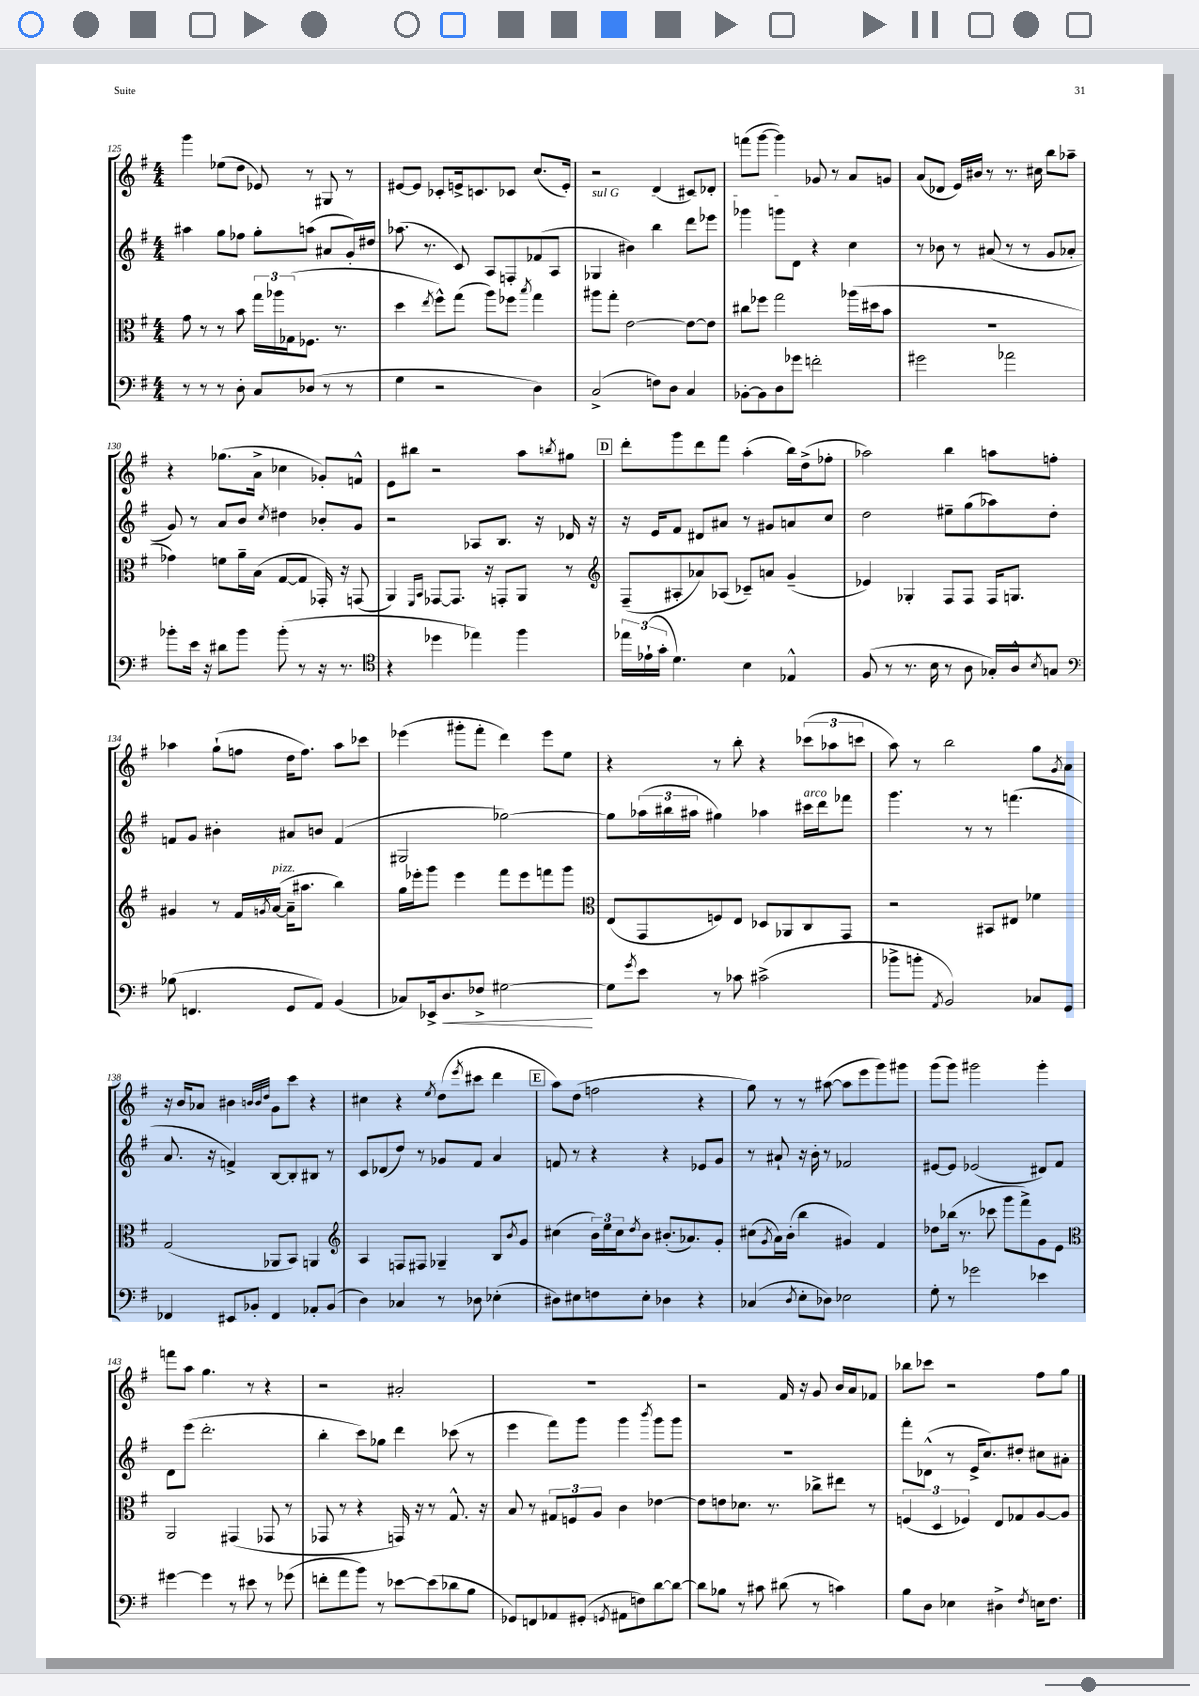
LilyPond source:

<<
\new StaffGroup <<
\new Staff = "s0" {
    \clef treble \key g \major \numericTimeSignature \time 4/4
    g'''4 ees''8( d''8 ees'8) r8 gis8 r8 |
    eis'8~ eis'8 ces'8-. e'16-> c'8. ces'8 c''8.( e'16-.) |
    r2 d'4( cis'8) des'8-. |
    f'''8( g'''8~ g'''4) ges'8 r8 a'8 g'8 |
    a'8( des'8 e'16) bis'16 r8 r8. cis''16 b''8 aes''8-- |
    r4 ges''8.( a'16-> ces''4 ges'8-.) f'8-^ |
    e'8 bis''8 r2 a''8 \acciaccatura { b''8 } gis''8 |
    \mark \markup { \box "D" } d'''8-. g'''8 d'''8 fis'''8 a''4-.( b''16) d''16->( fes''8-. |
    aes''2) b''4 a''8 f''8-. |
    aes''4 g''8-!( f''8 d''16 f''8.) aes''8 ces'''8 |
    ees'''4( gis'''8-. fis'''8-. d'''4) ees'''8 e''8 |
    r4 r8 b''8-. r4 \tuplet 3/2 { ces'''8( aes''8 c'''8 } |
    a''8) r8 b''2 g''8 \acciaccatura { g'8 } a'8 |
    r16 b'16 aes'8 bis'4 \grace { b'32 b'32 d''32 } g'8 c'''8 r4 |
    cis''4 r4 \acciaccatura { e''8 } d''8( \acciaccatura { e'''8 } cis'''8 d'''4 |
    \mark \markup { \box "E" } a''8) d''8( f''2 r4 |
    g''8) r8 r8 ais''8~( ais''8 e'''8 g'''8) gis'''8 |
    g'''8( g'''8) gis'''2 gis'''4-. |
    f'''8 a''8 g''4. r8 r4 |
    r2 ais'2-. |
    R1 |
    r2 fis'16 r16 g'8 b'16 a'16 fes'8 |
    bes''8 ces'''8 r2 fis''8 g''8 \bar "|." |
}
\new Staff = "s1" {
    \clef treble \key g \major \numericTimeSignature \time 4/4
    ais''4 g''8 fes''8 g''8-. a''8( ais'8 g'16-.) dis''16 |
    aes''8.( r8. c'8) a8 f8-. fes'8( a8 |
    \once \override TextSpanner.bound-details.left.text = \markup { \italic "sul G" } ges4\startTextSpan bis'4) b''4 d'''8 ees'''8 |
    ges'''4 g'''8 d'8\stopTextSpan r4 c''4 |
    r8 bes'8 r8 ais'8( r8 r8 g'8 aes'8-. |
    g'8) r8 a'8 b'8 \acciaccatura { c''8 } dis''4 bes'8-. g'8 |
    r2 aes8 b8. r16 des'16 r16 |
    \mark \markup { \box "D" } r16 e'16 fis'8 dis'8 ais'8 r8 gis'8 a'8 c''8 |
    d''2 eis''8-- g''8( aes''8) d''8-. |
    f'8 g'8 bis'4-. ais'8 b'8 f'4( |
    gis2 ges''2~) |
    ges''8 \tuplet 3/2 { aes''16( bis''16 ais''16 } gis''4) aes''4 cis'''16^\markup { \italic "arco" } d'''16 fes'''8 |
    g'''4. r8 r8 f'''4.( |
    a'8. r16 f'4->) b8~ b8-. bis8 r8 |
    c'8 des'8( d''8) r8 ges'8 fis'8 a'4 |
    \mark \markup { \box "E" } f'8 r8 r4 r4 ees'8 g'8 |
    r8 ais'8-! r16 b'16-. r8 fes'2 |
    eis'8~ eis'8 ees'2( dis'8) fis'8 |
    d'8 e'''8( d'''2.-. |
    b''4-. c'''8) ges''8 d'''4 ces'''8( r8 |
    e'''4 fis'''8) g'''8 g'''4 \acciaccatura { b'''8 } g'''8 g'''8 |
    R1 |
    fis'''8-. des'8-^( r8 e'16-> c''8.) dis''8-. cis''8 ais'8-. \bar "|." |
}
\new Staff = "s2" {
    \clef alto \key g \major \numericTimeSignature \time 4/4
    g'8 r8 r8 b'8 \tuplet 3/2 { g''16 aes''16 ges16( } fes8. r8. |
    d''4 \acciaccatura { e''8 } fis''8-^) g''8( a''8) fes''8 \acciaccatura { b''8 } g''4 |
    ais''8 g''8-. e'2~ e'8~ e'8 |
    cis''8 fes''8 g''2 aes''16( dis''16 b'8 |
    R1 |
    ges'4) f'8 a'16-- b16( g8~ g8 ges,16-.) r16 g,8( |
    a,4) \grace { fis,16 b,16 } ges,8~ ges,8. r16 g,8-. a,8 r8 |
    \mark \markup { \box "D" } \clef treble fis8--( ais8-. aes'8) aes8( ces'8--) a'8 g'4--( |
    ees'4) ges4-. fis8 fis8 fis16 g8. |
    gis'4 r8 fis'16 \acciaccatura { g'8 } a'16~^\markup { \italic "pizz." }( a'16-- ais''8. b''4) |
    g''16 ees'''16-. g'''8 ees'''4 fis'''8 ees'''8 f'''8 g'''8 |
    \clef alto e8( g,8 f8) e8 des8 aes,8 c8 g,8 |
    r2 bis,8 eis8 fes'4 |
    g2( aes,8 b,8) a,4 |
    \clef treble a4 f8 fis8 ges4-- b8 \acciaccatura { b'8 } g'8 |
    \mark \markup { \box "E" } cis''4( \tuplet 3/2 { b'16) e''16 cis''16 } \acciaccatura { d''8 } b'8 bis'8.-.( aes'8.) g'8-. |
    cis''8( \acciaccatura { g'8 } a'16) b'16-.( b''4 gis'4) fis'4 |
    des''8 bes''16( r8. ces'''8 g'''8 fis'''8->) g'8 e'8 |
    \clef alto a,2 gis,4( ges,8 r8 |
    ges,8 r8 r4 g,16) r16 r8 g8.-^ r16 |
    b8 r8 \tuplet 3/2 { gis8 f8 a8 } c'4 ees'4~ |
    ees'8 e'8 des'8. r8. ces''8-> eis''8 r8 |
    \tuplet 3/2 { f4( d4 fes4) } e8 ges8 a8~ a8 \bar "|." |
}
\new Staff = "s3" {
    \clef bass \key g \major \numericTimeSignature \time 4/4
    r8 r8 r8 d8-. c8 des8( r8 r8 |
    g4 r2 d4) |
    c2->( f8) d8 c4 |
    bes,8~-. bes,8 d8 ges'8 f'2-. |
    gis'2 aes'2 |
    bes'8-. e'16 r16 dis'8 bes'8 bes'8-.( r8 r16 r8. |
    \clef tenor r4 des''4 ees''4) fis''4 |
    \mark \markup { \box "D" } \tuplet 3/2 { ees''16 ees'16-!( g'16-. } d'4.) b4 ees4-^ |
    fis8( r8 r8. b16 r8 a8 ges16-.) a16-^ \acciaccatura { b8 } g8 |
    \clef bass bes8( f,4. g,8 a,8) b,4( |
    ces8) ees,16-> d8.\< fes8-> gis2~\! |
    gis8 \acciaccatura { g'8 } e'8 r8 ces'8 cis'2->( |
    bes'8-> b'8-. \acciaccatura { a,8 } b,2) ces8 g,8 |
    fes,4 eis,8 bes,8-. fes,4 aes,8-. bes,8( |
    d4) ces4 r8 des8 ees4-.( |
    \mark \markup { \box "E" } dis8) eis8 f8 eis8-. des4 r4 |
    ces4( \acciaccatura { d8 } e8-. des8) ees2 |
    g8-. r8 ges'2 ees'4 |
    gis'4~ gis'4 r8 eis'8 r8 ges'8( |
    f'8-. a'8 b'8) r8 ees'8~ ees'8( des'8 b8 |
    ges,8) f,8 aes,8 gis,8-.( \acciaccatura { g,8 } ais,8 f8) d'8~ d'8~ |
    d'8 bes8 r8 cis'8 dis'8( r8 c'4) |
    b8 d8 ees4 dis4-> \acciaccatura { fis8 } e16 fis8. \bar "|." |
}
>>
>>
\layout { \context { \Score currentBarNumber = #125 } }
